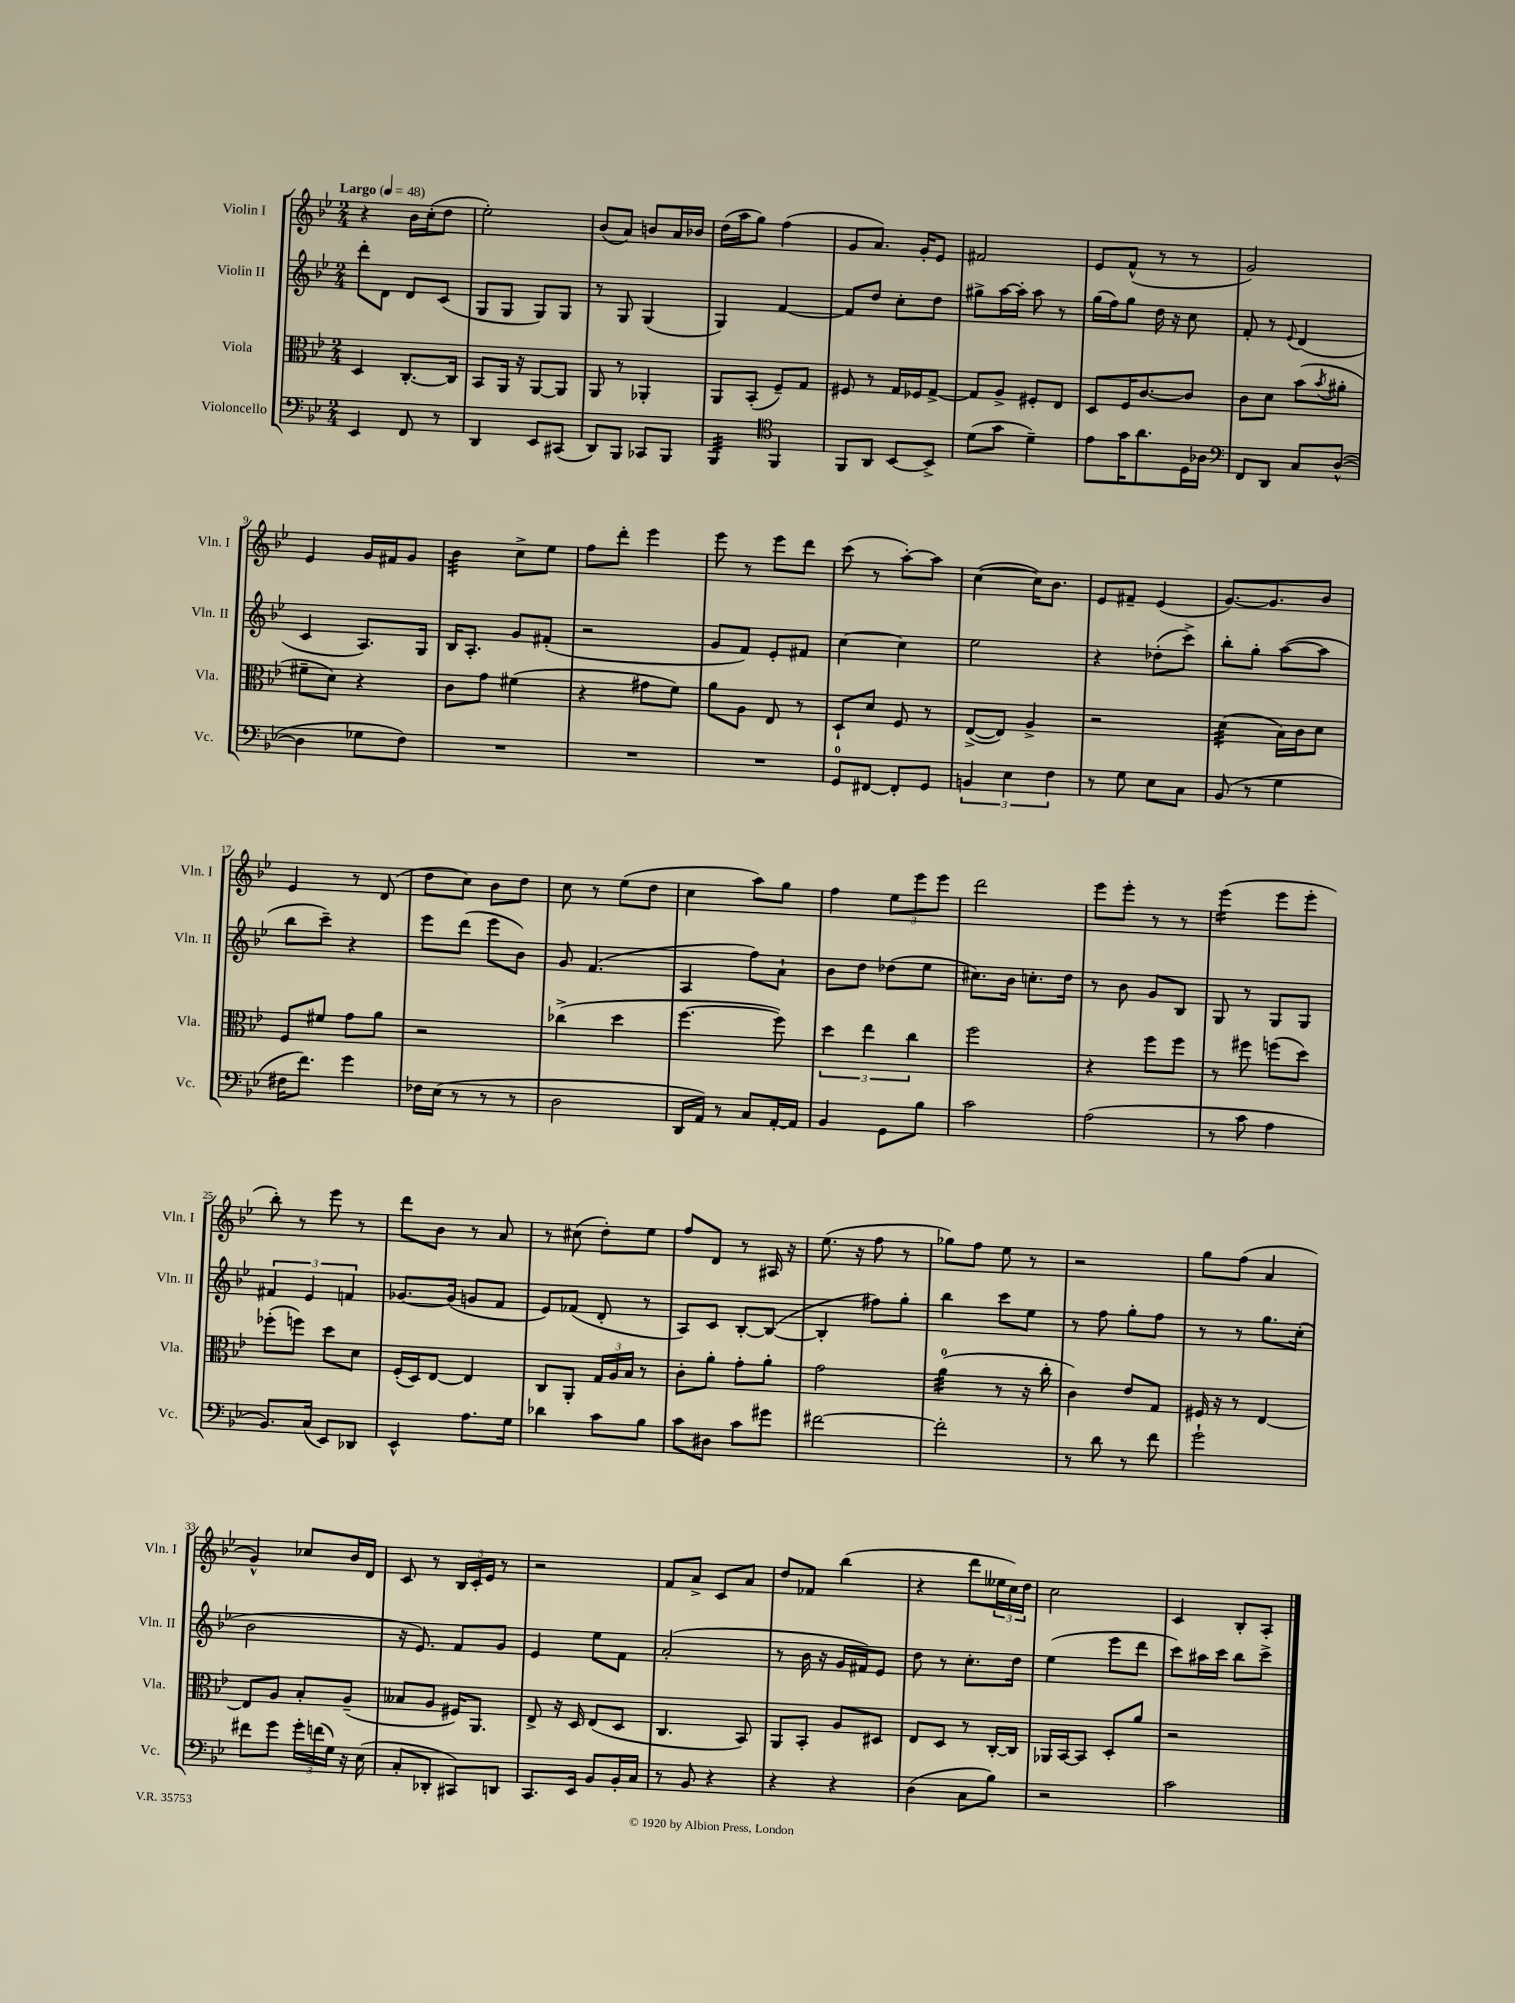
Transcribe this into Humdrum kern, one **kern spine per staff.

**kern	**kern	**kern	**kern
*staff4	*staff3	*staff2	*staff1
*clefF4	*clefC3	*clefG2	*clefG2
*k[b-e-]	*k[b-e-]	*k[b-e-]	*k[b-e-]
*M2/4	*M2/4	*M2/4	*M2/4
*MM48	*MM48	*MM48	*MM48
4EE-	4D	8ddd'	4r
.	.	8d	.
8FF	[8.C'	8d	16b-
.	.	.	(16cc'
8r	.	(8c	8dd
.	16C]	.	.
=	=	=	=
4DD	8BB-	8G	2ee-')
.	16AA	8G	.
.	16r	.	.
8EE-	[8AA	8G)	.
(8CC#	8AA]	8G	.
=	=	=	=
8DD)	8AA	8r	(8b-
8BBB-	8r	8G	8a)
8CC-	4AA-'	(4G	8b
8BBB-	.	.	16a
.	.	.	16b-
=	=	=	=
4BBB-	8AA	4G)	(16dd
.	.	.	16aa
.	(8BB-'	.	8gg)
*clefC4	*	*	*
4FF	8F~)	[4f	(4ff
.	8G	.	.
=	=	=	=
8FF	8F#	8f]	8g
8AA	8r	8dd	8.a)
[8BB-	16G	8cc'	.
.	16F-	.	16g'
8BB-^]	[8G^	8dd	8e-
=	=	=	=
(8d	8G]	8gg#^	2f#
8g	8A^	[16aa	.
.	.	16aa']	.
4d~)	8F#'	8aa	.
.	8E-	8r	.
=	=	=	=
8e-	8D	(16gg	8e-
.	.	16ff)	.
16g	16F	8gg	(8f^^
8.a	[8.c	.	.
.	.	16dd	8r
.	.	16r	.
16D	8c]	8cc	8r
16A-	.	.	.
=	=	=	=
*clefF4	*	*	*
8FF	8c	8f'	2g)
8DD	8d	8r	.
.	.	8qqe-	.
8C	(8b-	(4d	.
.	8qb-	.	.
([8D^^	8a#'	.	.
=	=	=	=
4D]	8f#~	4c	4e-
.	8d)	.	.
8G-	4r	8.A)	16g
.	.	.	16f#
8F)	.	.	8g
.	.	16G	.
=	=	=	=
2r	8c	16B-	4b-
.	.	8.A'	.
.	8g	.	.
.	(4f#	8g	8cc^
.	.	(8f#'	8ee-
=	=	=	=
2r	4r	2r	8ff
.	.	.	8ddd'
.	8g#	.	4eee-
.	8f)	.	.
=	=	=	=
2r	8a	8g	8eee-
.	8A	8f)	8r
.	8E-	8e-'	8eee-
.	8r	8f#	8ddd
=	=	=	=
8GG	8D`	[4cc	(8ccc
[8FF#	8d	.	8r
8FF#']	8F	4cc]	[8aa')
8GG	8r	.	8aa]
=	=	=	=
6BB	([8E-^	2ee-	([4cc
.	8E-])	.	.
6E-	.	.	.
.	4A^	.	16cc])
.	.	.	8.b-
6F	.	.	.
=	=	=	=
8r	2r	4r	8e-
8G	.	.	8f#~
8E-	.	(8dd-'	(4e-
8C	.	8ccc^)	.
=	=	=	=
(8BB-	(4d	8bb-'	[8.g)
8r	.	8gg'	.
.	.	.	8.g]
4G	16B-)	([8aa	.
.	16c	.	.
.	8d	8aa]	8b-
=	=	=	=
16F#	8F	8bb-	4e-
8.f)	.	.	.
.	8f#	8ccc~)	.
4g	8g	4r	8r
.	8a	.	(8d
=	=	=	=
16F-	2r	8eee-	8dd
(16E-	.	.	.
8r	.	(8ddd	8cc)
8r	.	8eee-	8b-
8r	.	8b-)	8dd
=	=	=	=
2D	(4cc-^	8g	8cc
.	.	(4.f	8r
.	4dd	.	(8ee-
.	.	.	8dd
=	=	=	=
16DD	[4.ff	4A	4cc
16AA)	.	.	.
8r	.	.	.
8C	.	8ff)	8aa)
[16AA'	8ff])	8a`	8gg
16AA]	.	.	.
=	=	=	=
4BB-	6dd	8b-	4ff
.	.	8dd	.
.	6ee-	.	.
8GG	.	(8dd-	12ee-
.	6cc	.	12eee-
8B-	.	8ee-	.
.	.	.	12eee-
=	=	=	=
2c	2ff	8.cc#)	2ddd
.	.	16b-	.
.	.	8.cc'	.
.	.	16dd	.
=	=	=	=
(2A	4r	8r	8eee-
.	.	8b-	8eee-'
.	8ff	8g	8r
.	8ff	8B-	8r
=	=	=	=
8r	8r	8G	(4eee-
8c	8ff#	8r	.
4A	(8ff	8G	8eee-
.	8dd)	8G	8eee-'
=	=	=	=
8.BB-)	(8ff-'	6f#	8bb-')
.	8ff)	.	8r
.	.	6e-	.
(16C	.	.	.
8EE-)	8dd	.	8eee-
.	.	6f	.
8DD-	8d	.	8r
=	=	=	=
4EE-^^	(16F'	[8.g-	8ddd
.	16D)	.	.
.	[8E-	.	8b-
.	.	(16g-]	.
8.A	4E-]	8g	8r
.	.	8f	8a
16G	.	.	.
=	=	=	=
4d-	8C	8e-)	8r
.	8AA'	(8f-	(8cc#
8c	24G	8d'	8dd')
.	24A	.	.
.	24B-	.	.
8B-	8r	8r	8ee-
=	=	=	=
8c	8c'	8A)	8ff
8D#	8a'	8c	8d
8c	8g'	[8B-'	8r
8g#	8a'	(8B-_	16A#
.	.	.	16r
=	=	=	=
[2f#	2g	4B-']	(8.ee-
.	.	.	16r
.	.	8ff#)	8ff
.	.	8gg'	8r
=	=	=	=
2f#']	(4a	4bb-	8gg-)
.	.	.	8ff
.	8r	8ccc	8ee-
.	16r	8ee-	8r
.	16cc'	.	.
=	=	=	=
8r	4c)	8r	2r
8d	.	8ff	.
8r	8e-	8gg'	.
8f	8G	8ff	.
=	=	=	=
2g`	16F#	8r	8gg
.	16r	.	.
.	8r	8r	(8ff
.	[4E-	8.gg	4a
.	.	(16cc'	.
=	=	=	=
8f#	8E-]	2b-	4g^^)
8g	8A	.	.
24g'	8B-'	.	8cc-
(24f	.	.	.
24G)	.	.	.
16r	(8A~	.	16b-
(16E-	.	.	16d
=	=	=	=
8C'	8B--	16r	8c
.	.	8.e-)	.
8DD-'	8A	.	8r
8CC#)	16F#)	8f	24B-
.	.	.	24c'
.	8.AA	.	.
.	.	.	24e-
8DD	.	8g	8r
=	=	=	=
8.CC	8E-^	4e-	2r
.	16r	.	.
16EE-	16D	.	.
8BB-	(8E-	8ee-	.
16BB-'	8D	8f	.
16C	.	.	.
=	=	=	=
8r	4.C	(2a'	8f
8BB-	.	.	8a^
4r	.	.	8c
.	8BB-)	.	8a
=	=	=	=
4r	8AA	8r	8dd
.	8BB-'	16b-	8f-
.	.	16r	.
4r	8A	16g	(4bb-
.	.	16f#)	.
.	8D#	8e-	.
=	=	=	=
(4D	8E-	8dd	4r
.	8D	8r	.
8C	8r	8.cc'	8ddd
8B-)	[16C'	.	24ee--
.	.	.	24cc)
.	16C]	16dd	.
.	.	.	24dd
=	=	=	=
2r	16AA-	(4ee-	2cc
.	[16BB-	.	.
.	8BB-]	.	.
.	8D'	8eee-	.
.	8a	8ddd	.
=	=	=	=
2c	2r	8ccc)	4c
.	.	16aa#	.
.	.	16ccc	.
.	.	8bb-	8B-'
.	.	8ccc^	8A'
==	==	==	==
*-	*-	*-	*-
